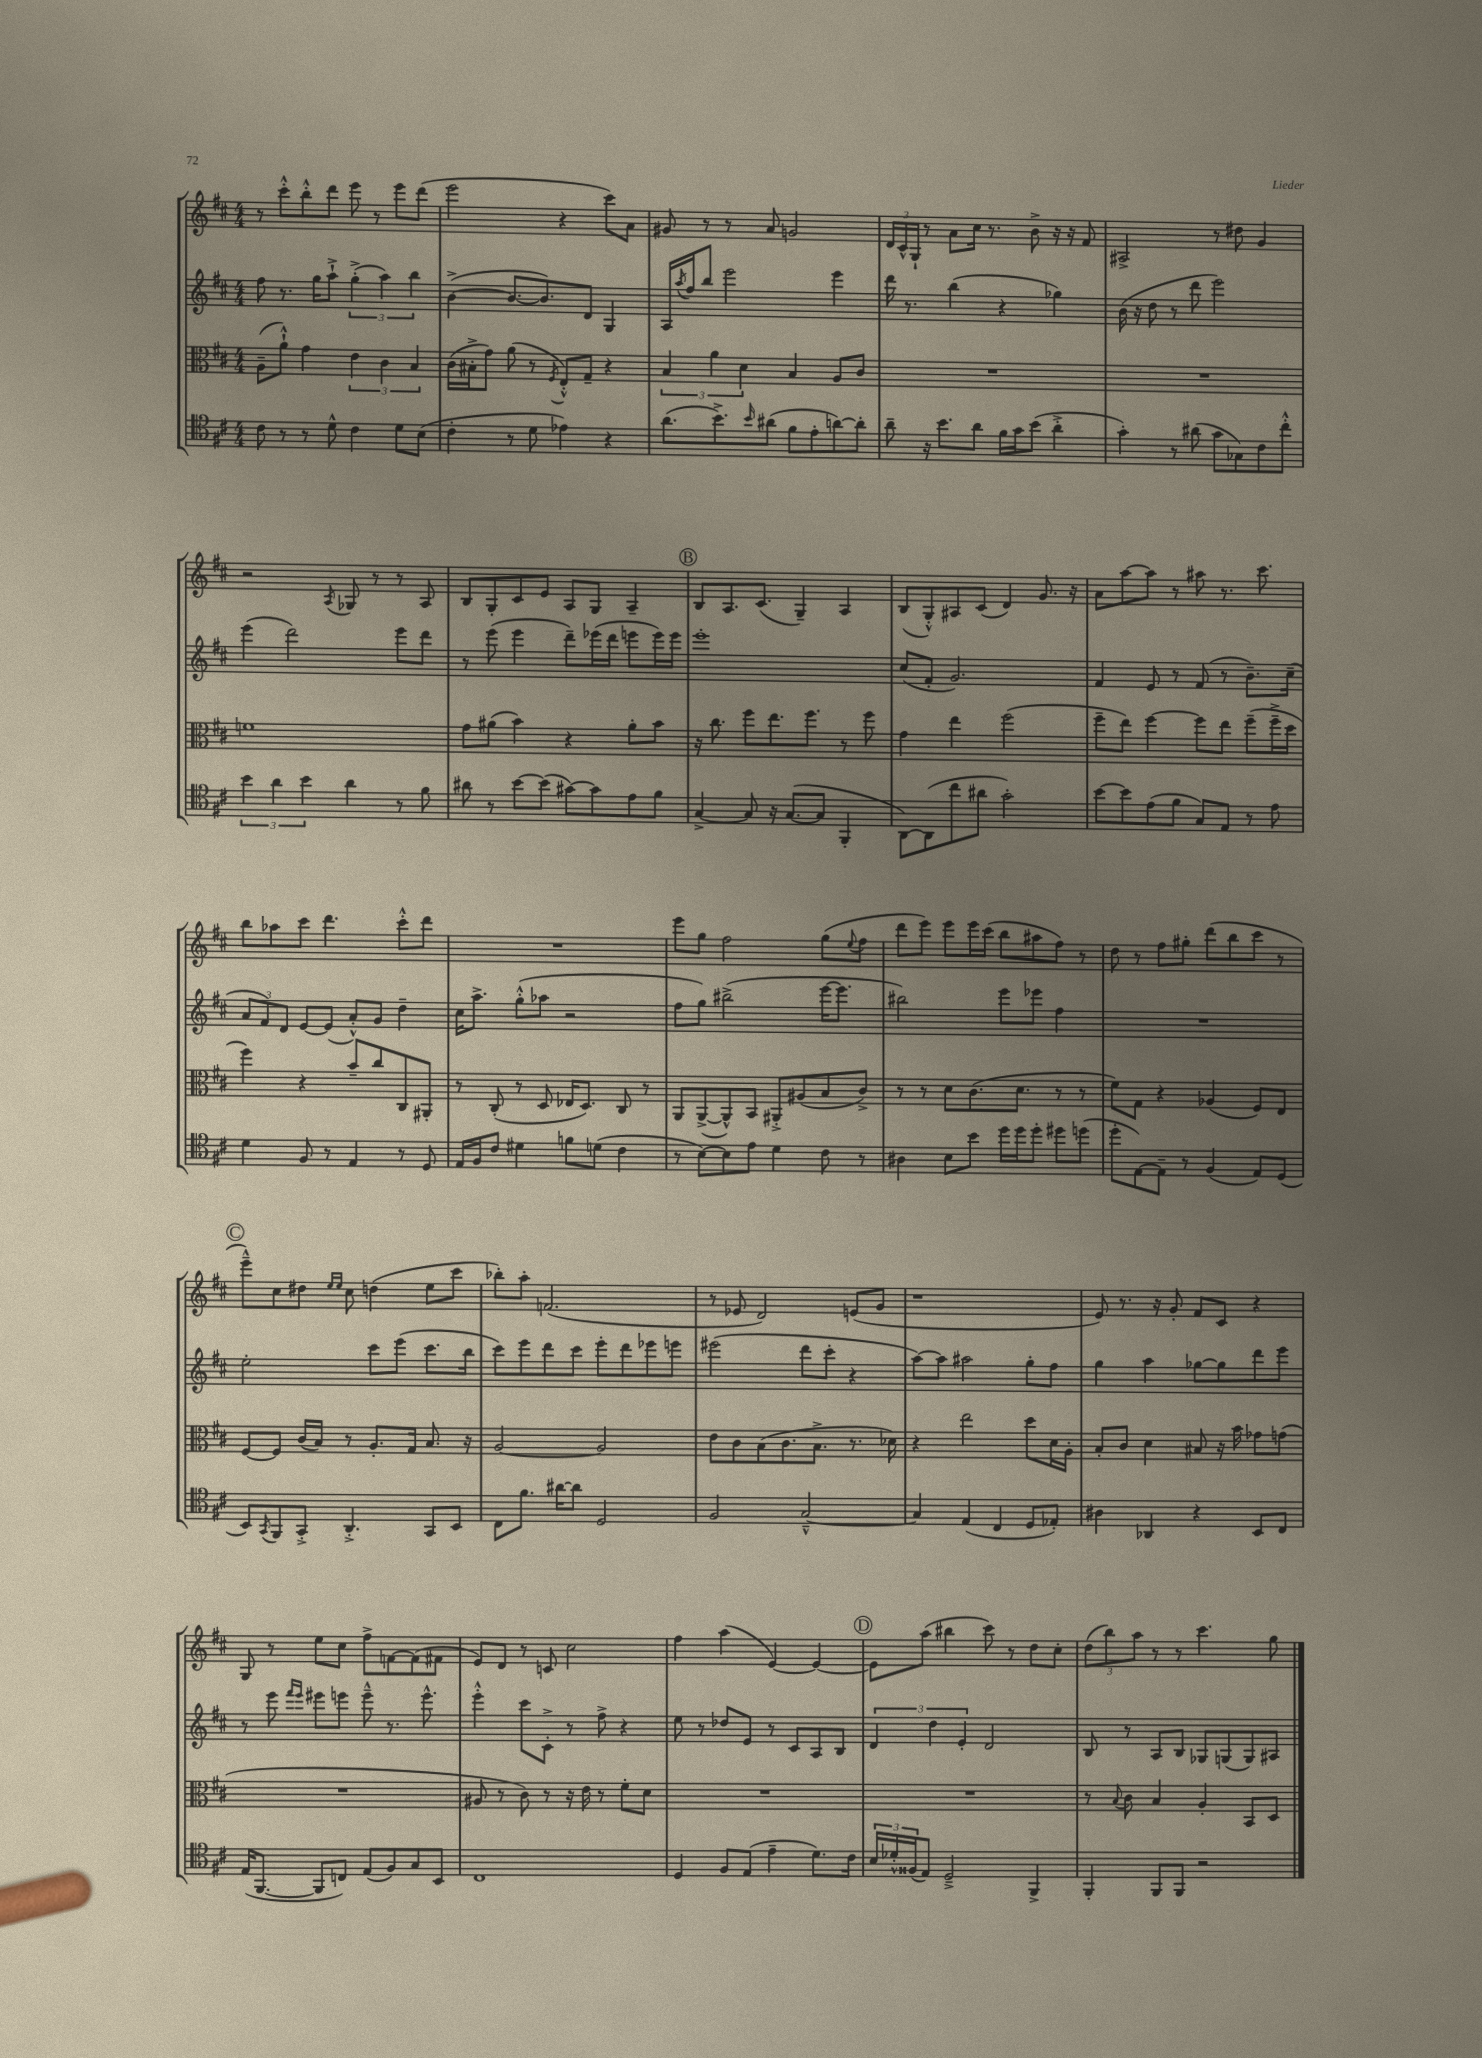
<<
\new StaffGroup <<
\new Staff = "s0" {
    \clef treble \key d \major \numericTimeSignature \time 4/4
    r8 cis'''8-.-^ b''8-.-^ d'''8 e'''8 r8 e'''8 d'''8( |
    e'''2 r4 cis'''8) a'8 |
    gis'8 r8 r8 a'8 g'2 |
    \tuplet 3/2 { d'16 cis'16-^ g16-! } r8 a'8 cis''16 r8. b'8-> r16 r16 fis'8 |
    ais2-> r8 dis''8 g'4 |
    r2 \acciaccatura { a8 } ges8 r8 r8 a8 |
    b8 g8-. cis'8 e'8 a8 g8 a4-- |
    \mark \markup { \circle "B" } b8 a8. cis'8.( g4--) a4 |
    b8( g8-.-^) ais8 cis'8( d'4) g'8. r16 |
    a'8 a''8~ a''8 r8 ais''8 r8. cis'''8. |
    b''8 aes''8 cis'''8 d'''4. cis'''8-.-^ d'''8 |
    R1 |
    e'''8 g''8 fis''2 g''8( \appoggiatura { e''8 } fis''8 |
    d'''8 e'''8) e'''8 e'''16 cis'''16( b''8 ais''8 fis''8) r8 |
    d''8 r8 fis''8 gis''8-. d'''8( b''8 cis'''8 r8 |
    \mark \markup { \circle "C" } e'''8---^) cis''8 dis''8 \grace { e''16 e''16 } cis''8 d''4( e''8 cis'''8 |
    bes''8-.) a''8-. f'2.( |
    r8 ees'8 d'2) e'8( g'8 |
    r1 |
    e'8) r8. r16 g'8-. fis'8 cis'8 r4 |
    g8 r8 e''8 cis''8 fis''8-> f'8~ f'8( fis'8 |
    e'8) d'8 r8 c'8 cis''2 |
    fis''4 a''4( e'4~) e'4~ |
    \mark \markup { \circle "D" } e'8 a''8( bis''4 cis'''8) r8 d''8 cis''8-. |
    \tuplet 3/2 { d''8( b''8) a''8 } r8 r8 cis'''4. g''8 \bar "|." |
}
\new Staff = "s1" {
    \clef treble \key d \major \numericTimeSignature \time 4/4
    fis''8 r8. g''16 a''8-!-> \tuplet 3/2 { g''4-.->( a''4) b''4 } |
    b'4~->( b'8.~ b'8.) d'8 g4 |
    a16 \acciaccatura { a''8 } fis''16 b''8 e'''2 e'''4 |
    d'''16 r8. b''4( r4 ges''4) |
    b'16( r16 d''8 r8 d'''8 e'''2) |
    e'''4( d'''2) e'''8 d'''8 |
    r8 e'''8( e'''4 d'''8--) ees'''16( d'''16 e'''8 e'''16) e'''16 |
    \mark \markup { \circle "B" } e'''1-. |
    cis''8( fis'8-. g'2.) |
    fis'4 e'8 r8 fis'8( r8 b'8.--) cis''16--( |
    \tuplet 3/2 { a'8 fis'8) d'8 } e'8~ e'8( a'8-.-^) g'8 d''4-- |
    cis''16 a''8.-> g''8-.-^( aes''8 r2 |
    fis''8 g''8) bis''2->( e'''16~ e'''8. |
    bis''2) e'''8 ees'''8 fis''4 |
    R1 |
    \mark \markup { \circle "C" } e''2-. cis'''8 e'''8( cis'''8. b''16 |
    cis'''8) e'''8 d'''8 cis'''8 e'''8-. d'''8 ees'''8 e'''8 |
    eis'''2( d'''8 cis'''8-. r4 |
    a''8~) a''8 ais''2 g''8-. fis''8 |
    g''4 a''4 ges''8~ ges''8 d'''8 e'''8 |
    r8 e'''8 \grace { fis'''16 e'''16 } eis'''8 e'''8 e'''8---^ r8. e'''8.-^ |
    e'''4-.-^ cis'''8 cis'8-.-> r8 fis''8-> r4 |
    e''8 r8 des''8 e'8 r8 cis'8 a8 b8 |
    \mark \markup { \circle "D" } \tuplet 3/2 { d'4 d''4 e'4-. } d'2 |
    b8 r8 a8 b8 ges8 g8( g8) ais8 \bar "|." |
}
\new Staff = "s2" {
    \clef alto \key d \major \numericTimeSignature \time 4/4
    a8--( a'8-!-^) g'4 \tuplet 3/2 { e'4 cis'4 b4 } |
    cis'16( bis16-.-> g'8) a'8( r8 \acciaccatura { fis8 } e8-.-^) g8-- r4 |
    \tuplet 3/2 { b4 a'4 d'4 } b4 a8 cis'8 |
    R1 |
    R1 |
    f'1 |
    g'8 ais'8( b'4) r4 ais'8-. b'8 |
    \mark \markup { \circle "B" } r16 cis''8. fis''8 e''8. fis''8. r8 fis''8 |
    g'4 e''4 fis''2( |
    fis''8-- e''8) fis''4~ fis''8 e''8 fis''8--( fis''16---> d''16 |
    fis''4) r4 b'8-- cis''8 cis8 ais,8-. |
    r8 cis8-.( r8 d8 ees16 d8.) cis8 r8 |
    a,8 a,8~->( a,8-^) b,8 ais,8-.-> ais8( b8 cis'8->) |
    r8 r8 d'8 cis'8.( d'8. r8 r8 |
    fis'8) g8 r4 aes4( fis8) e8 |
    \mark \markup { \circle "C" } fis8~ fis8 cis'16( b16) r8 a8.-. g16 b8. r16 |
    a2~ a2 |
    e'8 cis'8 b8( cis'8. b8.-> r8. des'16) |
    r4 e''2 d''8 d'16 a16-. |
    b8-. cis'8 d'4 bis8 r16 b'16 ges'8 g'8( |
    R1 |
    ais8 r8 cis'8) r8 r16 e'16 r8 fis'8-. d'8 |
    R1 |
    \mark \markup { \circle "D" } R1 |
    r8 \appoggiatura { b8 } cis'8 b4 a4-. b,8 d8 \bar "|." |
}
\new Staff = "s3" {
    \clef tenor \key d \major \numericTimeSignature \time 4/4
    cis'8 r8 r8 d'8-^ cis'4 d'8 b8( |
    cis'4-. r8 d'8 ees'4) r4 |
    a'8.( b'8.->) \grace { b'16 } ais'8( fis'8 e'8-. a'8~) a'8-. |
    a'8-- r16 b'8. a'8 fis'16 g'16 b'8( a'4-.-> |
    g'4-.) r8 ais'8( g'8 ges8) cis'8 cis''8-.-^ |
    \tuplet 3/2 { b'4 a'4 b'4 } a'4 r8 fis'8 |
    ais'8 r8 b'8~ b'8( gis'8~) gis'8 e'8 fis'8 |
    \mark \markup { \circle "B" } g4~-> g8 r16 g8.~( g8 fis,4-. |
    a,8~) a,8( cis''8 ais'8 g'2-.) |
    b'8~ b'8 e'8( fis'8 g8) e8 r8 e'8 |
    d'4 fis8 r8 e4 r8 d8 |
    e16 fis16 cis'8 dis'4 f'8 d'8( cis'4 |
    r8 b8~) b8 e'8 d'4 cis'8 r8 |
    ais4 b8 b'8 d''16 d''16 d''8-. dis''8 d''8( |
    d''8-. e8~) e8-- r8 fis4( e8) d8( |
    \mark \markup { \circle "C" } b,8) \acciaccatura { g,8 } fis,8 g,8-.-> a,4.-.-> g,8 b,8 |
    cis8 fis'8. ais'16~ ais'8 d2 |
    fis2 g2~---^ |
    g4 e4( cis4 d8 ees8-.) |
    ais4 aes,4 r4 b,8 cis8 |
    e16( fis,8.~ fis,8 c8) e8( fis8) g8 b,8 |
    cis1 |
    d4 fis8 e8( e'4-- d'8.) cis'16 |
    \mark \markup { \circle "D" } \tuplet 3/2 { b16 des'16-.-^ fisis16( } e8) d2---> fis,4-> |
    fis,4-. fis,8 fis,8 r2 \bar "|." |
}
>>
>>
\layout { \context { \Score \remove "Bar_number_engraver" } }
